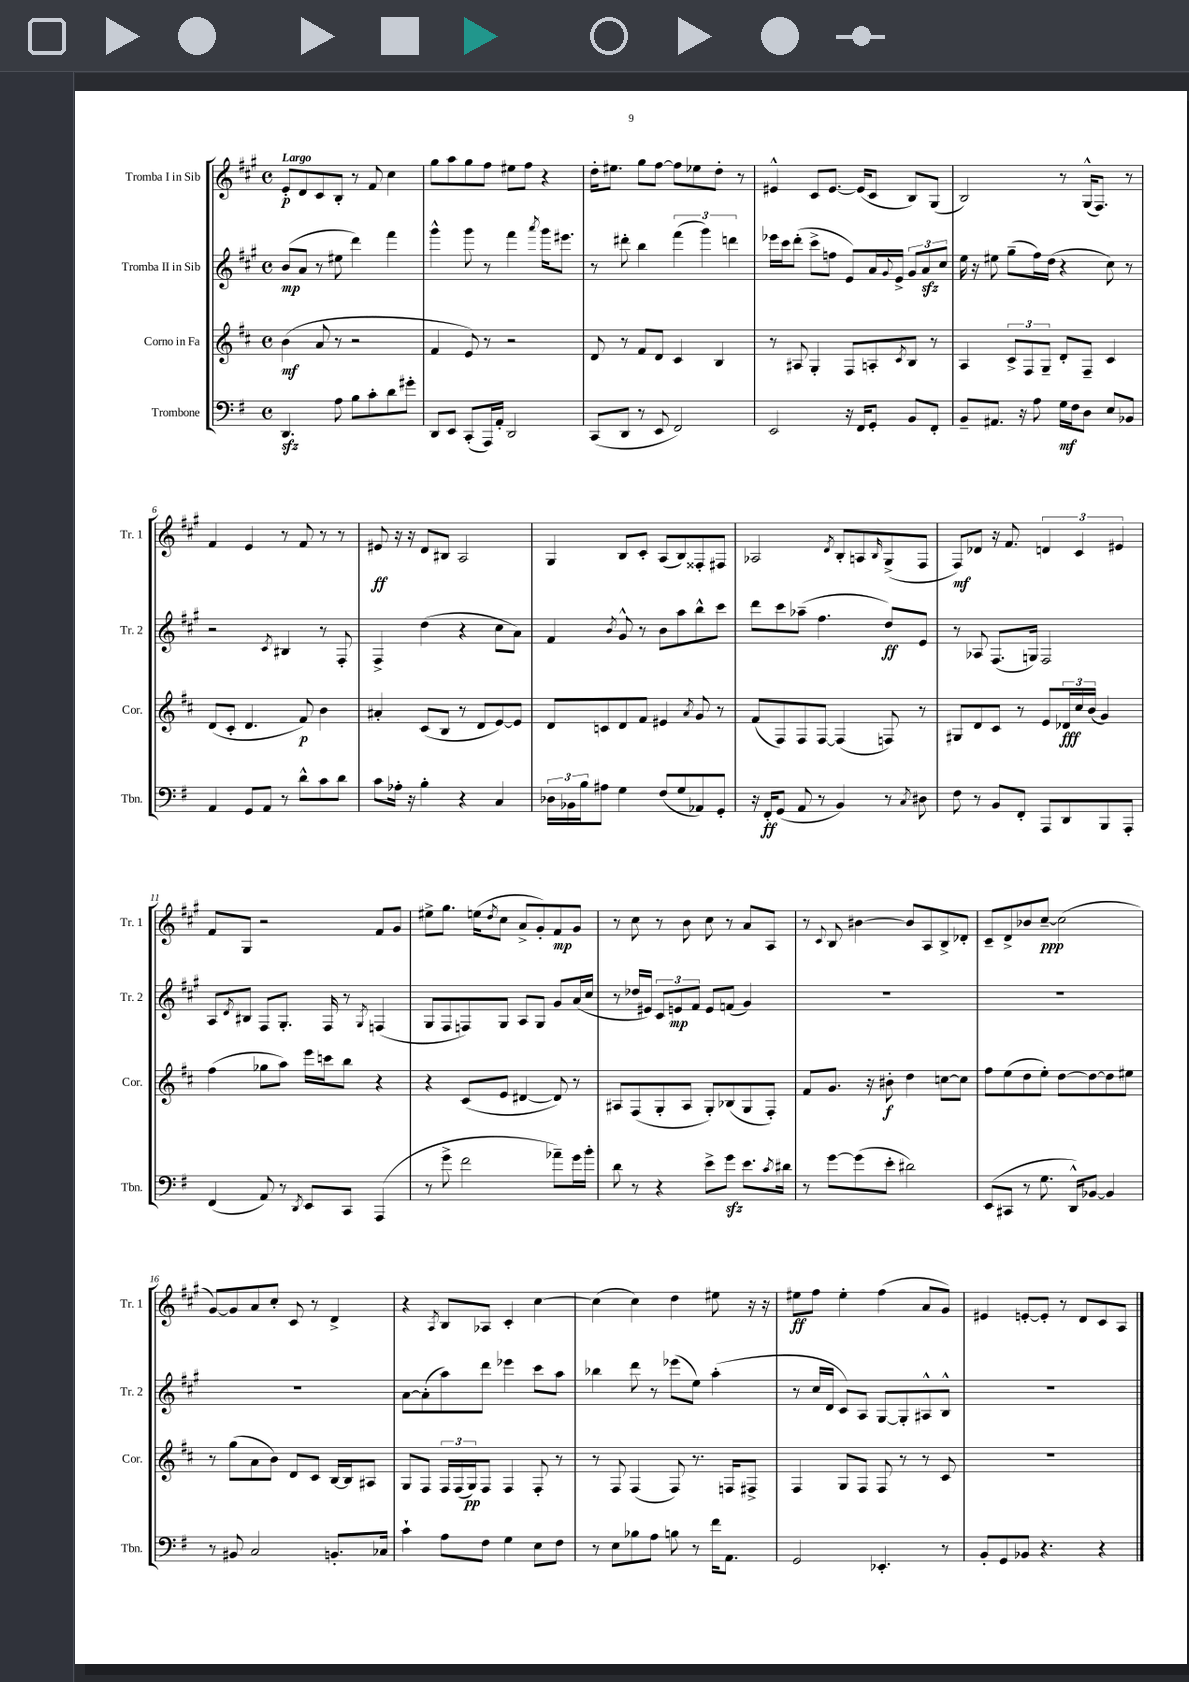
<<
\new StaffGroup <<
\new Staff = "s0" \with { instrumentName = "Tromba I in Sib" shortInstrumentName = "Tr. 1" } {
    \clef treble \key a \major \defaultTimeSignature \time 4/4 \tempo "Largo"
    e'8-.\p d'8 cis'8 b8-. r8 fis'8 cis''4 |
    gis''8 a''8 gis''8 fis''8 eis''8 fis''8 r4 |
    d''16-. eis''8. gis''8 fis''8~ fis''8 ees''8 d''8-. r8 |
    eis'4-^ cis'8 eis'8.~ eis'16( cis'8 b8) gis8( |
    b2) r8 gis16-^( fis8.) r8 |
    fis'4 e'4 r8 fis'8 r8 r8 |
    eis'8\ff r16 r16 d'8 bis8 a2 |
    gis4 b8 cis'8-. a8( b8) fisis8-. fis8 |
    aes2 \acciaccatura { d'8 } b8-. a8 \grace { b16 } gis8->( fis8 |
    fis8\mf) des'8 r16 fis'8. \tuplet 3/2 { d'4 cis'4 eis'4 } |
    fis'8 gis8 r2 fis'8 gis'8 |
    eis''8-> gis''8. e''16( \acciaccatura { d''8 } cis''8 a'8-> gis'8-.) fis'8\mp gis'8 |
    r8 cis''8 r8 b'8 cis''8 r8 a'8 a8 |
    r8 \appoggiatura { cis'8 } b8 bis'4~ bis'8 a8 b8-> des'8-. |
    cis'8-- d'8-> bes'8 cis''8~--\ppp cis''2( |
    gis'8~) gis'8 a'8 cis''8-. cis'8 r8 d'4-> |
    r4 \acciaccatura { a8 } b8 aes8 cis'4-. cis''4~ |
    cis''4( cis''4) d''4 eis''8 r16 r16 |
    eis''8\ff fis''8 eis''4-. fis''4( a'8 gis'8) |
    eis'4 e'8~-. e'8-. r8 d'8 cis'8 a8 \bar "|." |
}
\new Staff = "s1" \with { instrumentName = "Tromba II in Sib" shortInstrumentName = "Tr. 2" } {
    \clef treble \key a \major \defaultTimeSignature \time 4/4
    b'8\mp( a'8 r8 eis''8 d'''4) fis'''4 |
    gis'''4-^ gis'''8 r8 fis'''4 \acciaccatura { a'''8 } gis'''16 eis'''8. |
    r8 dis'''8-. b''4 \tuplet 3/2 { fis'''4( gis'''4) d'''4 } |
    ees'''16 cis'''16 d'''8-.( cis'''8-> f''8 e'8) a'16 \appoggiatura { gis'8 } e'16-> \tuplet 3/2 { gis'8 a'8\sfz cis''8 } |
    e''16 r16 eis''8 gis''8--( fis''16) d''16( r4 cis''8) r8 |
    r2 \acciaccatura { cis'8 } bis4 r8 fis8-. |
    fis4-> d''4( r4 cis''8 a'8) |
    fis'4 \acciaccatura { b'8 } gis'8-^ r8 b'8 a''8 b''8-^ cis'''8 |
    d'''8 cis'''8 aes''8--( fis''4. d''8\ff) e'8 |
    r8 aes8 fis8.( g16) fis2 |
    a8 \acciaccatura { d'8 } bis8 fis8 gis8.-. fis16 r8 \acciaccatura { gis8 } f4( |
    gis8 fis8 f8) gis8 a8 gis8 gis'8 a'16( cis''16 |
    r8 des''16 eis'16) \tuplet 3/2 { cis'8 e'8\mp fis'8 } e'8 f'8( gis'4) |
    R1 |
    R1 |
    R1 |
    a'8~ a'8-.( a''8) d'''8 ees'''4 cis'''8 a''8 |
    bes''4 d'''8 r8 ees'''8( e''8) a''4-.( |
    r8 cis''16 d'16 cis'8) a8 gis8~ gis8-. ais8-^ b8-^ |
    R1 \bar "|." |
}
\new Staff = "s2" \with { instrumentName = "Corno in Fa" shortInstrumentName = "Cor." } {
    \clef treble \key d \major \defaultTimeSignature \time 4/4
    b'4\mf( a'8 r8 r2 |
    fis'4 e'8) r8 r2 |
    d'8 r8 fis'8 d'8 cis'4 b4 |
    r8 ais8 g4-. fis8 a8-. \acciaccatura { cis'8 } b8 r8 |
    a4 \tuplet 3/2 { cis'8-> fis8 g8-- } d'8-. fis8-- cis'4 |
    d'8( cis'8-. d'4. fis'8\p) b'4 |
    ais'4-. cis'8( b8 r8 d'8 e'8~) e'8 |
    d'8 c'8 d'8 fis'8 eis'4 \acciaccatura { a'8 } g'8 r8 |
    fis'8( fis8) fis8 fis8~ fis4( f8) r8 |
    gis8 d'8 cis'8 r8 e'8 \tuplet 3/2 { des'16\fff cis''16 b'16( } g'4) |
    fis''4( ges''8 a''8) e'''16 c'''16 b''8 r4 |
    r4 cis'8( e'8 dis'4~ dis'8) r8 |
    ais8 fis8( g8-. ais8 g8-.) bes8( g8 fis8-.) |
    fis'8 g'8. r16 bis'8-.\f d''4 c''8~ c''8 |
    fis''8 e''8( d''8 e''8-.) d''8~ d''8~ d''8 eis''8 |
    r8 g''8( a'8 b'8) d'8 cis'8 b16~ b16 ais8 |
    g8 fis8 \tuplet 3/2 { fis16 fis16( g16\pp) } fis8 fis4 fis8-. r8 |
    r8 fis8 fis4( fis8) r8. f16 fis8-> |
    fis4 g8 fis8 fis8 r8 r8 cis'8 |
    R1 \bar "|." |
}
\new Staff = "s3" \with { instrumentName = "Trombone" shortInstrumentName = "Tbn." } {
    \clef bass \key g \major \defaultTimeSignature \time 4/4
    d,4.\sfz a8 b8 c'8-. d'8 gis'8-. |
    d,8 e,8 c,8-.( a,,16) a,16-. d,2 |
    c,8( d,8 r8 e,8 fis,2) |
    e,2 r16 fis,16 g,8-. b,8 fis,8-. |
    b,8-- ais,8. r16 a8 g16\mf fis16 d8 e8 bes,8 |
    a,4 g,8 a,8 r8 d'8-^ c'8 d'8 |
    c'8 aes16-. r16 b4-. r4 c4 |
    \tuplet 3/2 { des16 bes,16 b16 } ais8 g4 fis8( g8 aes,8) g,8-. |
    r16 fis,16-.\ff g,8( a,8 r8 b,4) r8 \acciaccatura { c8 } dis8 |
    fis8 r8 b,8 fis,8-. a,,8 d,8 b,,8 a,,8-. |
    fis,4( a,8) r8 \acciaccatura { d,8 } e,8 c,8 a,,4( |
    r8 g'8-> fis'2 aes'8--) g'16 b'16-. |
    d'8 r8 r4 e'8-> g'8\sfz e'8. \acciaccatura { c'8 } dis'16 |
    r8 g'8~ g'8( e'8-. dis'2) |
    e,8( cis,8 r8 g8. d,16-^) bes,8~ bes,4 |
    r8 bis,8 c2 b,8.-. ces16 |
    c'4-! a8 fis8 g4 e8 fis8 |
    r8 e8 bes8 a8 b8 r8 fis'16 a,8. |
    g,2 ees,4.-. r8 |
    b,8-. g,8 bes,8 r4. r4 \bar "|." |
}
>>
>>
